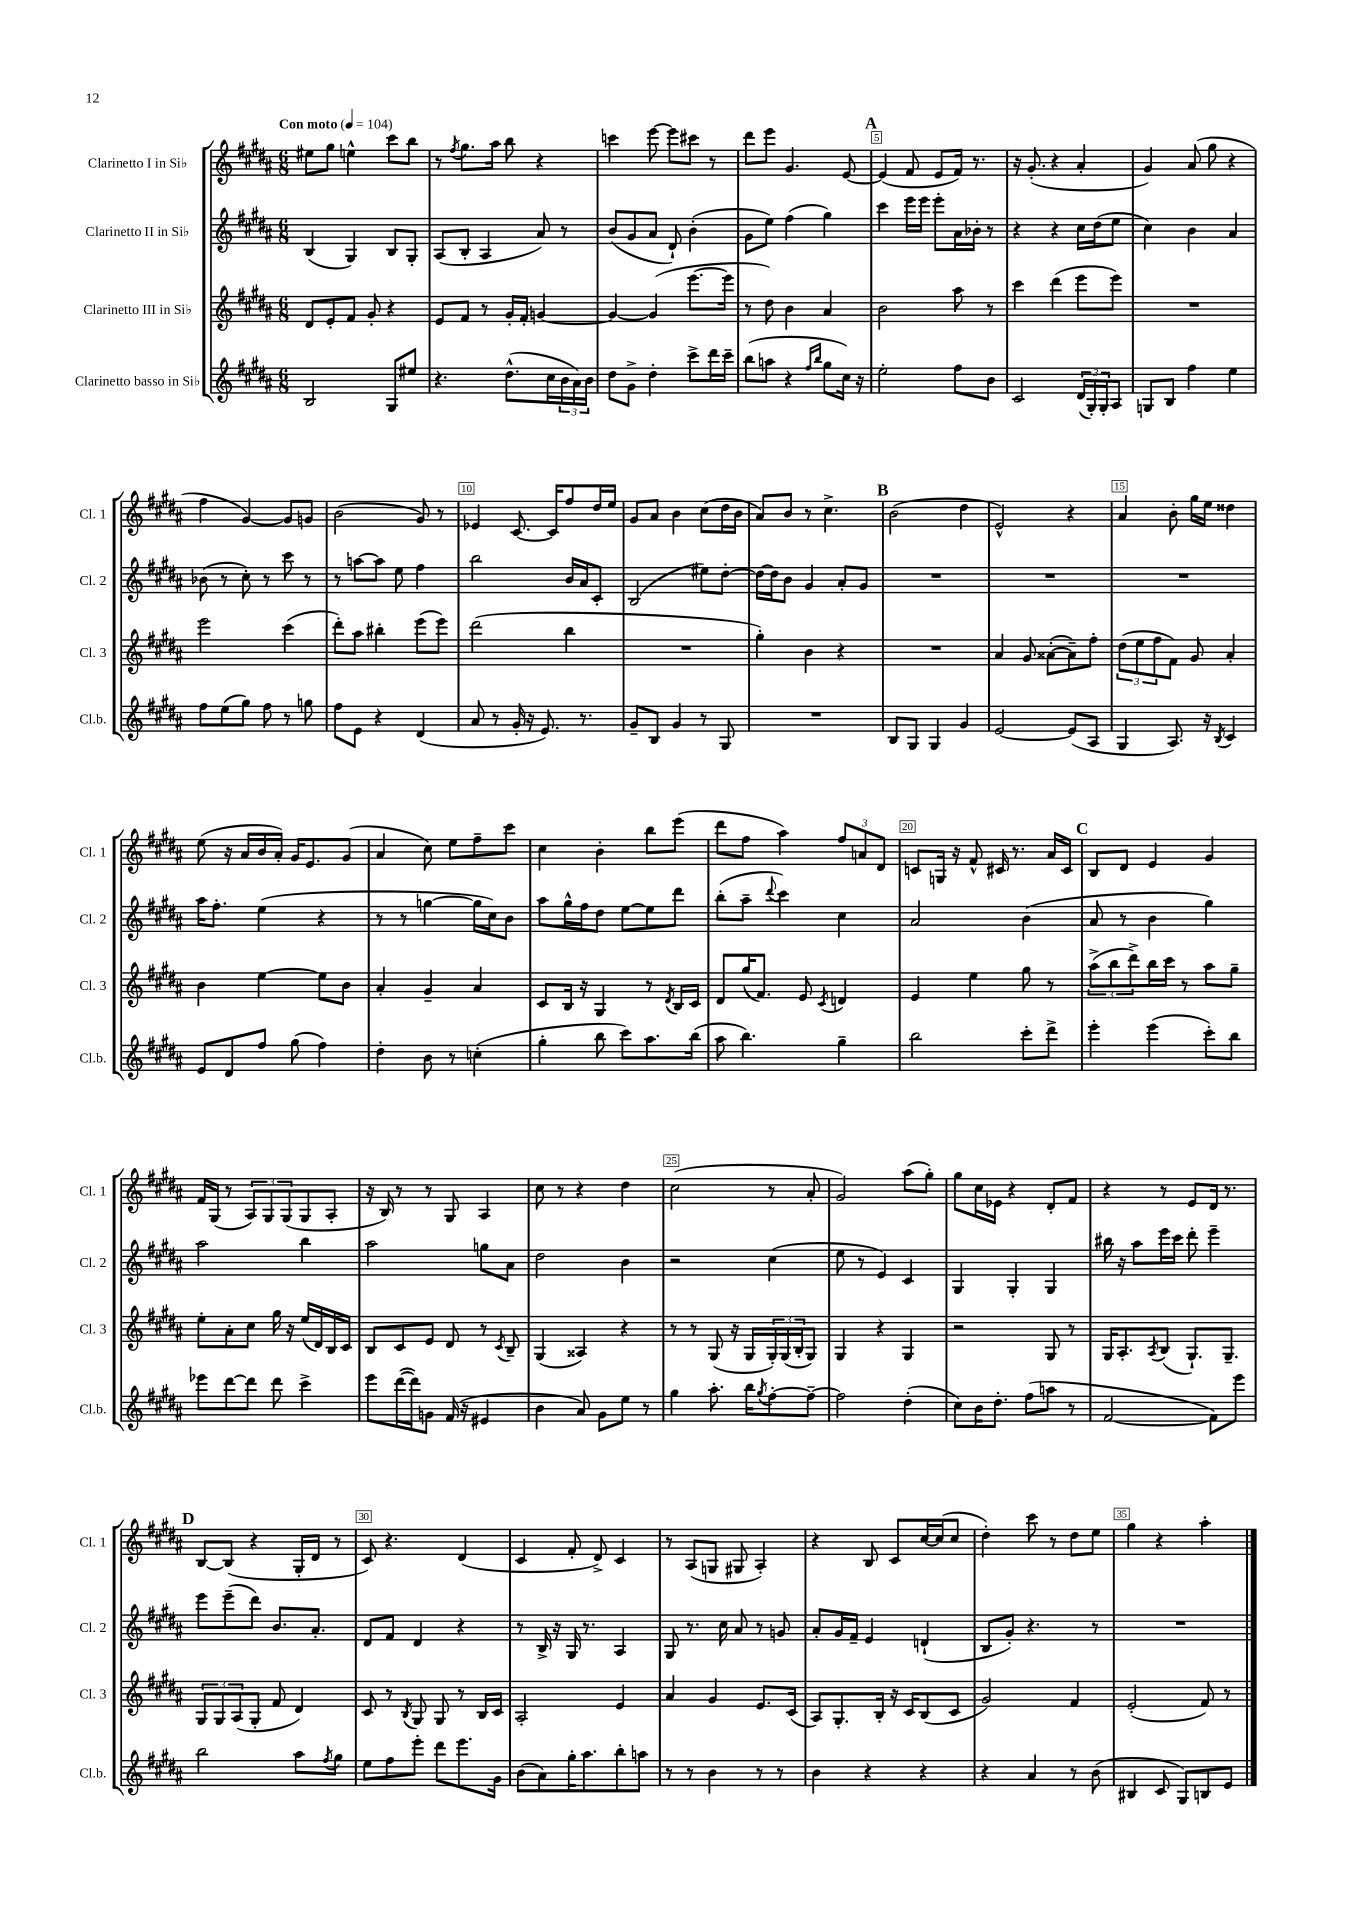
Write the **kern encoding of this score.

**kern	**kern	**kern	**kern
*staff4	*staff3	*staff2	*staff1
*clefG2	*clefG2	*clefG2	*clefG2
*k[f#c#g#d#a#]	*k[f#c#g#d#a#]	*k[f#c#g#d#a#]	*k[f#c#g#d#a#]
*M6/8	*M6/8	*M6/8	*M6/8
*MM104	*MM104	*MM104	*MM104
2B	8d#	(4B	8ee#
.	8e'	.	8gg#
.	8f#	4G#)	4ee^^
.	8g#'	.	.
8G#	4r	8B	8ccc#
8ee#	.	8G#'	8bb
=	=	=	=
4.r	8e	(8A#	8r
.	.	.	8qff#
.	8f#	8B'	8.gg#
.	8r	4A#	.
.	.	.	16aa#
(8.dd#^^	16g#'	.	8bb
.	16f#'	.	.
.	[4g	8a#)	4r
16cc#	.	.	.
24b	.	8r	.
24a#)	.	.	.
24b	.	.	.
=	=	=	=
8dd#	4g_	(8b	4ccc
8g#^	.	8g#	.
4dd#'	(4g]	8a#	[8eee
.	.	8d#`)	8eee]
8ccc#^	[8.eee	(4b'	8ccc#
16ddd#	.	.	8r
16ccc#~	16eee]	.	.
=	=	=	=
(8bb	8r	8g#	8ddd#
8aa	8dd#)	8ee)	8eee
4r	4b	(4ff#	4.g#
16qqff#	.	.	.
16qqbb	.	.	.
8gg#	4a#	4gg#)	.
16cc#)	.	.	[8e
16r	.	.	.
=	=	=	=
2ee'	2b	4ccc#	(4e]
.	.	16eee	8f#
.	.	16eee	.
.	.	8eee'	8e
8ff#	8aa#	16a#	16f#)
.	.	16b-'	8.r
8b	8r	8r	.
=	=	=	=
2c#	4ccc#	4r	16r
.	.	.	(8.g#'
.	(4ddd#	4r	4r
(24d#	8eee	16cc#	4a#'
24G#')	.	.	.
.	.	(16dd#	.
24G#'	.	.	.
8A#	8eee)	8ee	.
=	=	=	=
8G	2.r	4cc#)	4g#)
8B	.	.	.
4ff#	.	4b	(8a#
.	.	.	8gg#
4ee	.	4a#	4r
=	=	=	=
8ff#	2eee	(8b-	4ff#
(8ee	.	8r	.
8gg#)	.	8cc#')	[4g#)
8ff#	.	8r	.
8r	(4ccc#	8ccc#	8g#]
8gg	.	8r	8g
=	=	=	=
8ff#	8ddd#')	8r	(2b
8e	8aa#	[8aa	.
4r	4bb#'	8aa]	.
.	.	8ee	.
(4d#	(8eee	4ff#	8g#)
.	8eee)	.	8r
=	=	=	=
8a#	(2ddd#	2bb	4e-
8r	.	.	.
16g#'	.	.	[8.c#
16r	.	.	.
8.e)	.	.	.
.	.	.	16c#]
.	4bb	16b	8ff#
8.r	.	16a#	.
.	.	8c#'	16dd#
.	.	.	16ee
=	=	=	=
8g#~	2.r	(2B	8g#
8B	.	.	8a#
4g#	.	.	4b
8r	.	8ee#)	(8cc#
8G#	.	[8dd#'	16dd#
.	.	.	16b
=	=	=	=
2.r	4gg#')	16dd#_	8a#)
.	.	16dd#]	.
.	.	8b	8b
.	4b	4g#	8r
.	.	.	4.cc#^
.	4r	8a#'	.
.	.	8g#	.
=	=	=	=
8B	2.r	2.r	(2b
8G#	.	.	.
4G#	.	.	.
4g#	.	.	4dd#
=	=	=	=
[2e	4a#	2.r	2e^^)
.	8g#	.	.
.	([8a##'	.	.
(8e]	8a##~])	.	4r
8A#	8ff#'	.	.
=	=	=	=
4G#	(12dd#	2.r	4a#
.	12ee	.	.
.	12ff#	.	.
8.A#)	8f#)	.	8b'
.	8g#	.	16gg#
16r	.	.	16ee
8qB	.	.	.
4c#	4a#'	.	4dd##
=	=	=	=
8e	4b	16aa#	(8ee
.	.	8.ff#'	.
8d#	.	.	16r
.	.	.	16a#
8ff#	[4ee	(4ee	16b
.	.	.	16a#')
(8gg#	.	.	16g#
.	.	.	8.e
4ff#)	8ee]	4r	.
.	8b	.	(8g#
=	=	=	=
4dd#'	4a#'	8r	4a#
.	.	8r	.
8b	4g#~	[4gg	8cc#)
8r	.	.	8ee
(4cc'	4a#	16gg]	8ff#~
.	.	16cc#)	.
.	.	8b	8ccc#
=	=	=	=
4gg#'	8c#	8aa#	4cc#
.	16B	16gg#^^	.
.	16r	16ff#	.
8bb	4G#	8dd#	4b'
8ccc#)	.	[8ee	.
8.aa#	8r	8ee]	8bb
.	8qd#	.	.
.	16B	8ddd#	(8eee
(16bb	16c#	.	.
=	=	=	=
8aa#	8d#	(8bb'	8ddd#
4.bb)	(16gg#	8aa#~	8ff#
.	8.f#)	.	.
.	.	8qqddd#	.
.	.	4ccc#)	4aa#)
.	8e	.	.
.	8qc#	.	.
4gg#~	4d	4cc#	12ff#
.	.	.	12a
.	.	.	12d#
=	=	=	=
2bb	4e	2a#	8c
.	.	.	16G
.	.	.	16r
.	4ee	.	8f#^^
.	.	.	16c#
.	.	.	8.r
8ccc#'	8gg#	(4b	.
8ddd#^	8r	.	16a#
.	.	.	16c#
=	=	=	=
4eee'	(12aa#^	8a#	8B
.	12bb	.	.
.	.	8r	8d#
.	12ddd#^)	.	.
(4eee	16bb	4b	4e
.	16ccc#	.	.
.	8r	.	.
8ccc#')	8aa#	4gg#)	4g#
8bb	8gg#~	.	.
=	=	=	=
8eee-	8ee'	2aa#	16f#
.	.	.	(16G#
[8ddd#	8a#'	.	8r
8ddd#]	8cc#	.	12A#)
.	.	.	12G#
8ddd#	16gg#	.	.
.	.	.	(12G#
.	16r	.	.
4ccc#^	(16ee	4bb	8G#
.	16d#)	.	.
.	16B	.	8A#'
.	16c#	.	.
=	=	=	=
8eee	8B	2aa#	16r
.	.	.	16B)
([16ddd#	8c#	.	8r
16ddd#])	.	.	.
8g	8e	.	8r
(16f#	8d#	.	8G#
16r	.	.	.
4e#	8r	8gg	4A#
.	8qc#	.	.
.	8B~	8a#	.
=	=	=	=
4b	(4G#	2dd#	8cc#
.	.	.	8r
8a#)	4A##)	.	4r
8g#	.	.	.
8ee	4r	4b	4dd#
8r	.	.	.
=	=	=	=
4gg#	8r	2r	(2cc#
.	8r	.	.
8.aa#'	(8G#	.	.
.	16r	.	.
16bb	16G#	.	.
8qgg#	.	.	.
[8ff#'	24G#')	(4cc#	8r
.	(24G#	.	.
.	24B'	.	.
8ff#~_	8G#)	.	8a#'
=	=	=	=
2ff#]	4G#	8ee	2g#)
.	.	8r	.
.	4r	4e)	.
(4dd#'	4G#	4c#	(8aa#
.	.	.	8gg#')
=	=	=	=
8cc#)	2r	4G#	8gg#
16b	.	.	16cc#
8.dd#'	.	.	16e-
.	.	4G#'	4r
(8ff#	.	.	.
8aa	8G#	4G#	8d#'
8r	8r	.	8f#
=	=	=	=
[2f#	16G#	16bb#	4r
.	8.A#'	16r	.
.	.	8aa#	.
.	8qA#	.	.
.	(8B	16eee	8r
.	.	16ccc#	.
.	8.G#`)	8ddd#'	8e
8f#])	.	4eee~	16d#
.	8.G#~	.	8.r
8eee	.	.	.
=	=	=	=
2bb	12G#	8eee	[8B
.	12G#	.	.
.	.	(8eee~	(8B]
.	(12A#	.	.
.	8G#'	8ddd#)	4r
.	8f#	8.b	.
8aa#	4d#)	.	16G#'
.	.	8.a#'	16d#
8qff#	.	.	.
8gg#	.	.	8r
=	=	=	=
8ee	8c#	8d#	8c#)
8ff#	8r	8f#	4.r
.	8qB	.	.
8eee'	8G#	4d#	.
8ddd#	8G#	.	.
8.eee	8r	4r	(4d#
.	16B	.	.
16g#	16c#	.	.
=	=	=	=
(8b	2A#'	8r	4c#
8a#)	.	16B^	.
.	.	16r	.
16gg#'	.	16G#	8f#'
8.aa#	.	8.r	.
.	.	.	8d#^)
8bb'	4e	4A#	4c#
8aa	.	.	.
=	=	=	=
8r	4a#	8G#	8r
8r	.	8.r	(8A#
4b	4g#	.	8G
.	.	16cc#	.
.	.	8a#	8G#
8r	8.e	8r	4A#')
8r	.	8g	.
.	(16c#	.	.
=	=	=	=
4b	8A#)	8a#'	4r
.	8.G#'	16g#	.
.	.	16f#~	.
4r	.	4e	8B
.	16B'	.	.
.	16r	.	8c#
.	16c#	.	.
4r	(8B	(4d`	[16cc#
.	.	.	(16cc#]
.	8c#	.	8cc#
=	=	=	=
4r	2g#)	8B	4dd#')
.	.	8g#')	.
4a#	.	4.r	8ccc#
.	.	.	8r
8r	4f#	.	8dd#
(8b	.	8r	8ee
=	=	=	=
4B#	(2e'	2.r	4gg#
8c#	.	.	4r
8G#)	.	.	.
8B	8f#)	.	4aa#'
8e	8r	.	.
==	==	==	==
*-	*-	*-	*-
